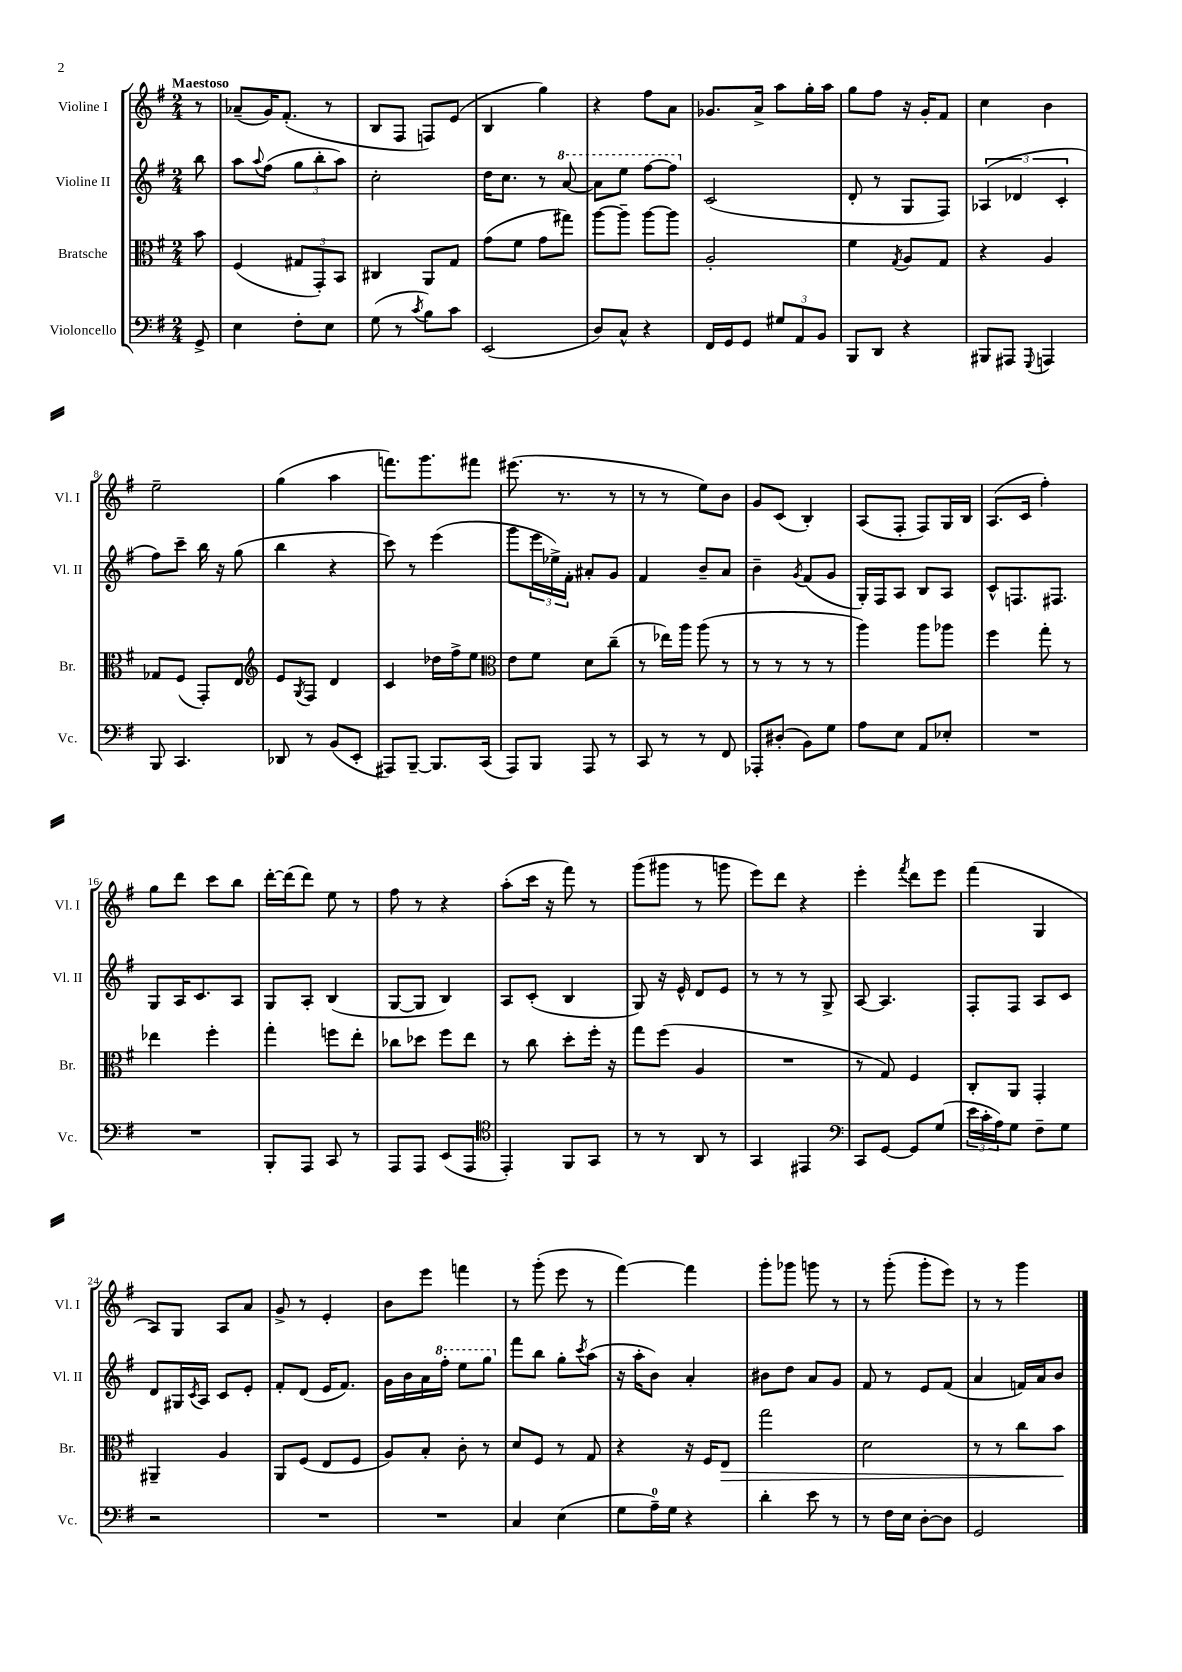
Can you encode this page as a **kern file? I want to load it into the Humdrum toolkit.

**kern	**kern	**dynam	**kern	**kern
*part4	*part3	*part3	*part2	*part1
*staff4	*staff3	*staff3	*staff2	*staff1
*I"Violoncello	*I"Bratsche	*	*I"Violine II	*I"Violine I
*I'Vc.	*I'Br.	*	*I'Vl. II	*I'Vl. I
*clefF4	*clefC3	*	*clefG2	*clefG2
*k[f#]	*k[f#]	*	*k[f#]	*k[f#]
*M2/4	*M2/4	*	*M2/4	*M2/4
=	=	=	=	=
!	!	!	!	!LO:TX:a:B:t=Maestoso
8GG^/	8b\	.	8bb\	8r
=1	=1	=1	=1	=1
4E\	(4F#/	.	8aa\L	(8a-X~/L
.	.	.	8qqaa/	.
.	.	.	(8ff#\J	16g/K)
.	.	.	.	(8.f#'/J
8F#'\L	12G#X/L	.	12gg\L	.
.	12GG'/)	.	12bb'\	.
8E\J	.	.	.	8r
.	12BB/J	.	12aa\J)	.
=2	=2	=2	=2	=2
(8G\	4C#X/	.	2cc'\	8B/L
8r	.	.	.	8F#/J
8qc/	.	.	.	.
8B\L)	8AA/L	.	.	8Fn/L)
8c\J	8G/J	.	.	(8e/J
=3	=3	=3	=3	=3
(2EE/	(8g\L	.	16dd\KL	4B/
.	.	.	8.cc\J	.
.	8f#\J	.	.	.
.	8g\L	.	8r	4gg\)
*	*	*	*8va	*
.	8gg#X\J)	.	[8aa/	.
=4	=4	=4	=4	=4
8D/L)	[8aa\L	.	8aa\L]	4r
8C^^/J	8aa~\J]	.	8eee\J	.
4r	[8aa\L	.	[8fff#\L	8ff#\L
.	8aa\J]	.	8fff#\J]	8a\J
=5	=5	=5	=5	=5
*	*	*	*X8va	*
16FF#/LL	2A'/	.	(2c/	8.g-X/L
16GG/J	.	.	.	.
8GG/J	.	.	.	.
.	.	.	.	16a^/Jk
12G#X/L	.	.	.	8aa\L
12AA/	.	.	.	.
.	.	.	.	16gg'\L
12BB/J	.	.	.	.
.	.	.	.	16aa\JJ
=6	=6	=6	=6	=6
8BBB/L	4f#\	.	8d'/	8gg\L
8DD/J	.	.	8r	8ff#\J
.	8qG/	.	.	.
4r	8A/L	.	8G/L	16r
.	.	.	.	16g'/KL
.	8G/J	.	8F#/J)	8f#/J
=7	=7	=7	=7	=7
8BBB#X/L	4r	.	(6A-X/	4cc\
8AAA#X/J	.	.	.	.
.	.	.	6d-X/	.
8qqGGG/	.	.	.	.
4AAAn/	4A/	.	.	4b\
.	.	.	6c'/	.
!!LO:LB:g=z
=8	=8	=8	=8	=8
8BBB/	8G-X/L	.	8ff#\L)	2ee~\
4.CC/	(8F#/J	.	8ccc~\J	.
.	8GG'/L)	.	16bb\	.
.	.	.	16r	.
.	8E/J	.	(8gg\	.
=9	=9	=9	=9	=9
*	*clefG2	*	*	*
8DD-X/	8e/L	.	4bb\	(4gg\
.	8qG/	.	.	.
8r	8F#/J	.	.	.
(8BB/L	4d/	.	4r	4aa\
8EE'/J	.	.	.	.
=10	=10	=10	=10	=10
8AAA#X/L)	4c/	.	8ccc\)	8.fffn\L)
[8BBB~/J	.	.	8r	.
.	.	.	.	8.ggg\
8.BBB/L]	16dd-X\LL	.	(4eee\	.
.	16ff#^\J	.	.	.
.	8ee\J	.	.	8fff#X\J
(16CC/Jk	.	.	.	.
=11	=11	=11	=11	=11
*	*clefC3	*	*	*
8AAA/L)	8e\L	.	8ggg\L	(8.eee#X\
8BBB/J	8f#\J	.	24eee\L	.
.	.	.	24ee-X^\)	.
.	.	.	.	8.r
.	.	.	24f#'\JJ	.
8AAA/	8d\L	.	8a#X'/L	.
8r	(8cc~\J	.	8g/J	8r
=12	=12	=12	=12	=12
8CC/	8r	.	4f#/	8r
8r	16ee-X\LL)	.	.	8r
.	16aa\JJ	.	.	.
8r	(8aa\	.	8b~/L	8ee\L)
8FF#/	8r	.	8a/J	8b\J
=13	=13	=13	=13	=13
8AAA-X'/L	8r	.	4b~\	8g/L
(8D#X'/J	8r	.	.	(8c/J
.	.	.	8qg/	.
8BB\L)	8r	.	(8f#/L	4B'/)
8G\J	8r	.	8g/J	.
=14	=14	=14	=14	=14
8A\L	4aa\)	.	16G'/LL)	(8A/L
.	.	.	16F#/J	.
8E\J	.	.	8A/J	8F#'/J
8AA/L	8aa\L	.	8B/L	8F#/L)
8E-X'/J	8aa-X\J	.	8A/J	16G/L
.	.	.	.	16B/JJ
=15	=15	=15	=15	=15
2r	4ff#\	.	8c^^/L	(8.A/L
.	.	.	8.Fn/	.
.	.	.	.	16c/Jk
.	8gg'\	.	.	4ff#'\)
.	.	.	8.F#X/J	.
.	8r	.	.	.
!!LO:LB:g=z
=16	=16	=16	=16	=16
2r	4ee-X\	.	8G/L	8gg\L
.	.	.	16A/K	8ddd\J
.	.	.	8.c/	.
.	4ff#'\	.	.	8ccc\L
.	.	.	8A/J	8bb\J
=17	=17	=17	=17	=17
8BBB'/L	4gg'\	.	8G/L	[16ddd'\LL
.	.	.	.	(16ddd\J]
8AAA/J	.	.	8A'/J	8ddd\J)
8CC/	8ffn\L	.	(4B/	8ee\
8r	8ee'\J	.	.	8r
=18	=18	=18	=18	=18
8AAA/L	8cc-X\L	.	[8G/L	8ff#\
8AAA/J	8dd-X\J	.	8G/J]	8r
(8EE/L	8ff#\L	.	4B/)	4r
8AAA/J	8ee\J	.	.	.
=19	=19	=19	=19	=19
*clefC4	*	*	*	*
4EE'/)	8r	.	8A/L	(8aa'\L
.	8cc\	.	(8c'/J	16ccc\Jk
.	.	.	.	16r
8FF#/L	8dd'\L	.	4B/	8fff#\)
8GG/J	16ff#'\Jk	.	.	8r
.	16r	.	.	.
=20	=20	=20	=20	=20
8r	8gg\L	.	8G/)	(8ggg\L
8r	(8ff#\J	.	16r	8ggg#X\J
.	.	.	16e^^/	.
8AA/	4A/	.	8d/L	8r
8r	.	.	8e/J	8gggn\
=21	=21	=21	=21	=21
4GG/	2r	.	8r	8eee\L)
.	.	.	8r	8ddd\J
4EE#X/	.	.	8r	4r
.	.	.	8G^/	.
=22	=22	=22	=22	=22
*clefF4	*	*	*	*
8CC/L	8r	.	[8A/	4eee'\
[8GG/J	8G/)	.	4.A/]	.
.	.	.	.	8qfff#/
8GG/L]	4F#/	.	.	8ddd\L
(8G/J	.	.	.	8eee\J
=23	=23	=23	=23	=23
24e\LL	8C'/L	.	8F#'/L	(4fff#\
24c'\	.	.	.	.
24A\J)	.	.	.	.
8G\J	8AA/J	.	8F#/J	.
8F#~\L	4GG'/	.	8A/L	4G/
8G\J	.	.	8c/J	.
!!LO:LB:g=z
=24	=24	=24	=24	=24
2r	4AA#X~/	.	8d/L	8A/L)
.	.	.	16G#X/L	8G/J
.	.	.	8qc/	.
.	.	.	16A/JJ	.
.	4A/	.	8c/L	8A/L
.	.	.	8e'/J	8a/J
=25	=25	=25	=25	=25
2r	8AA/L	.	8f#'/L	8g^/
.	(8F#/J	.	(8d/J	8r
.	8E/L	.	16e/KL	4e'/
.	.	.	8.f#/J)	.
.	8F#/J	.	.	.
=26	=26	=26	=26	=26
2r	8A/L)	.	16g\LL	8b\L
.	.	.	16b\	.
.	8B'/J	.	16a\	8eee\J
*	*	*	*8va	*
.	.	.	16fff#'\JJ	.
.	8c'\	.	8eee\L	4fffn\
.	8r	.	8ggg\J	.
=27	=27	=27	=27	=27
*	*	*	*X8va	*
4C/	8d/L	.	8fff#\L	8r
.	8F#/J	.	8bb\J	(8ggg'\
(4E\	8r	.	8gg'\L	8eee\
.	.	.	8qccc/	.
.	8G/	.	(8aa\J	8r
=28	=28	=28	=28	=28
8G\L	4r	.	16r	[4fff#\)
.	.	.	16aa'\KL	.
16A~\L)	.	.	8b\J)	.
16G\JJ	.	.	.	.
4r	16r	.	4a'/	4fff#\]
.	16F#/KL	.	.	.
!	!	!LO:HP:b	!	!
.	8E/J	>	.	.
=29	=29	=29	=29	=29
4d'\	2gg\	.	8b#X\L	8ggg'\L
.	.	.	8dd\J	8ggg-X\J
8e\	.	.	8a/L	8gggn\
8r	.	.	8g/J	8r
=30	=30	=30	=30	=30
8r	2d\	.	8f#/	8r
16F#\LL	.	.	8r	(8ggg'\
16E\JJ	.	.	.	.
[8D'\L	.	.	8e/L	8ggg'\L
8D\J]	.	.	(8f#/J	8eee\J)
=31	=31	=31	=31	=31
2GG/	8r	.	4a/	8r
.	8r	.	.	8r
.	8cc\L	.	16fn/LL)	4ggg\
.	.	.	16a/J	.
.	8b\J	.	8b/J	.
.	.	]	.	.
==	==	==	==	==
*-	*-	*-	*-	*-
